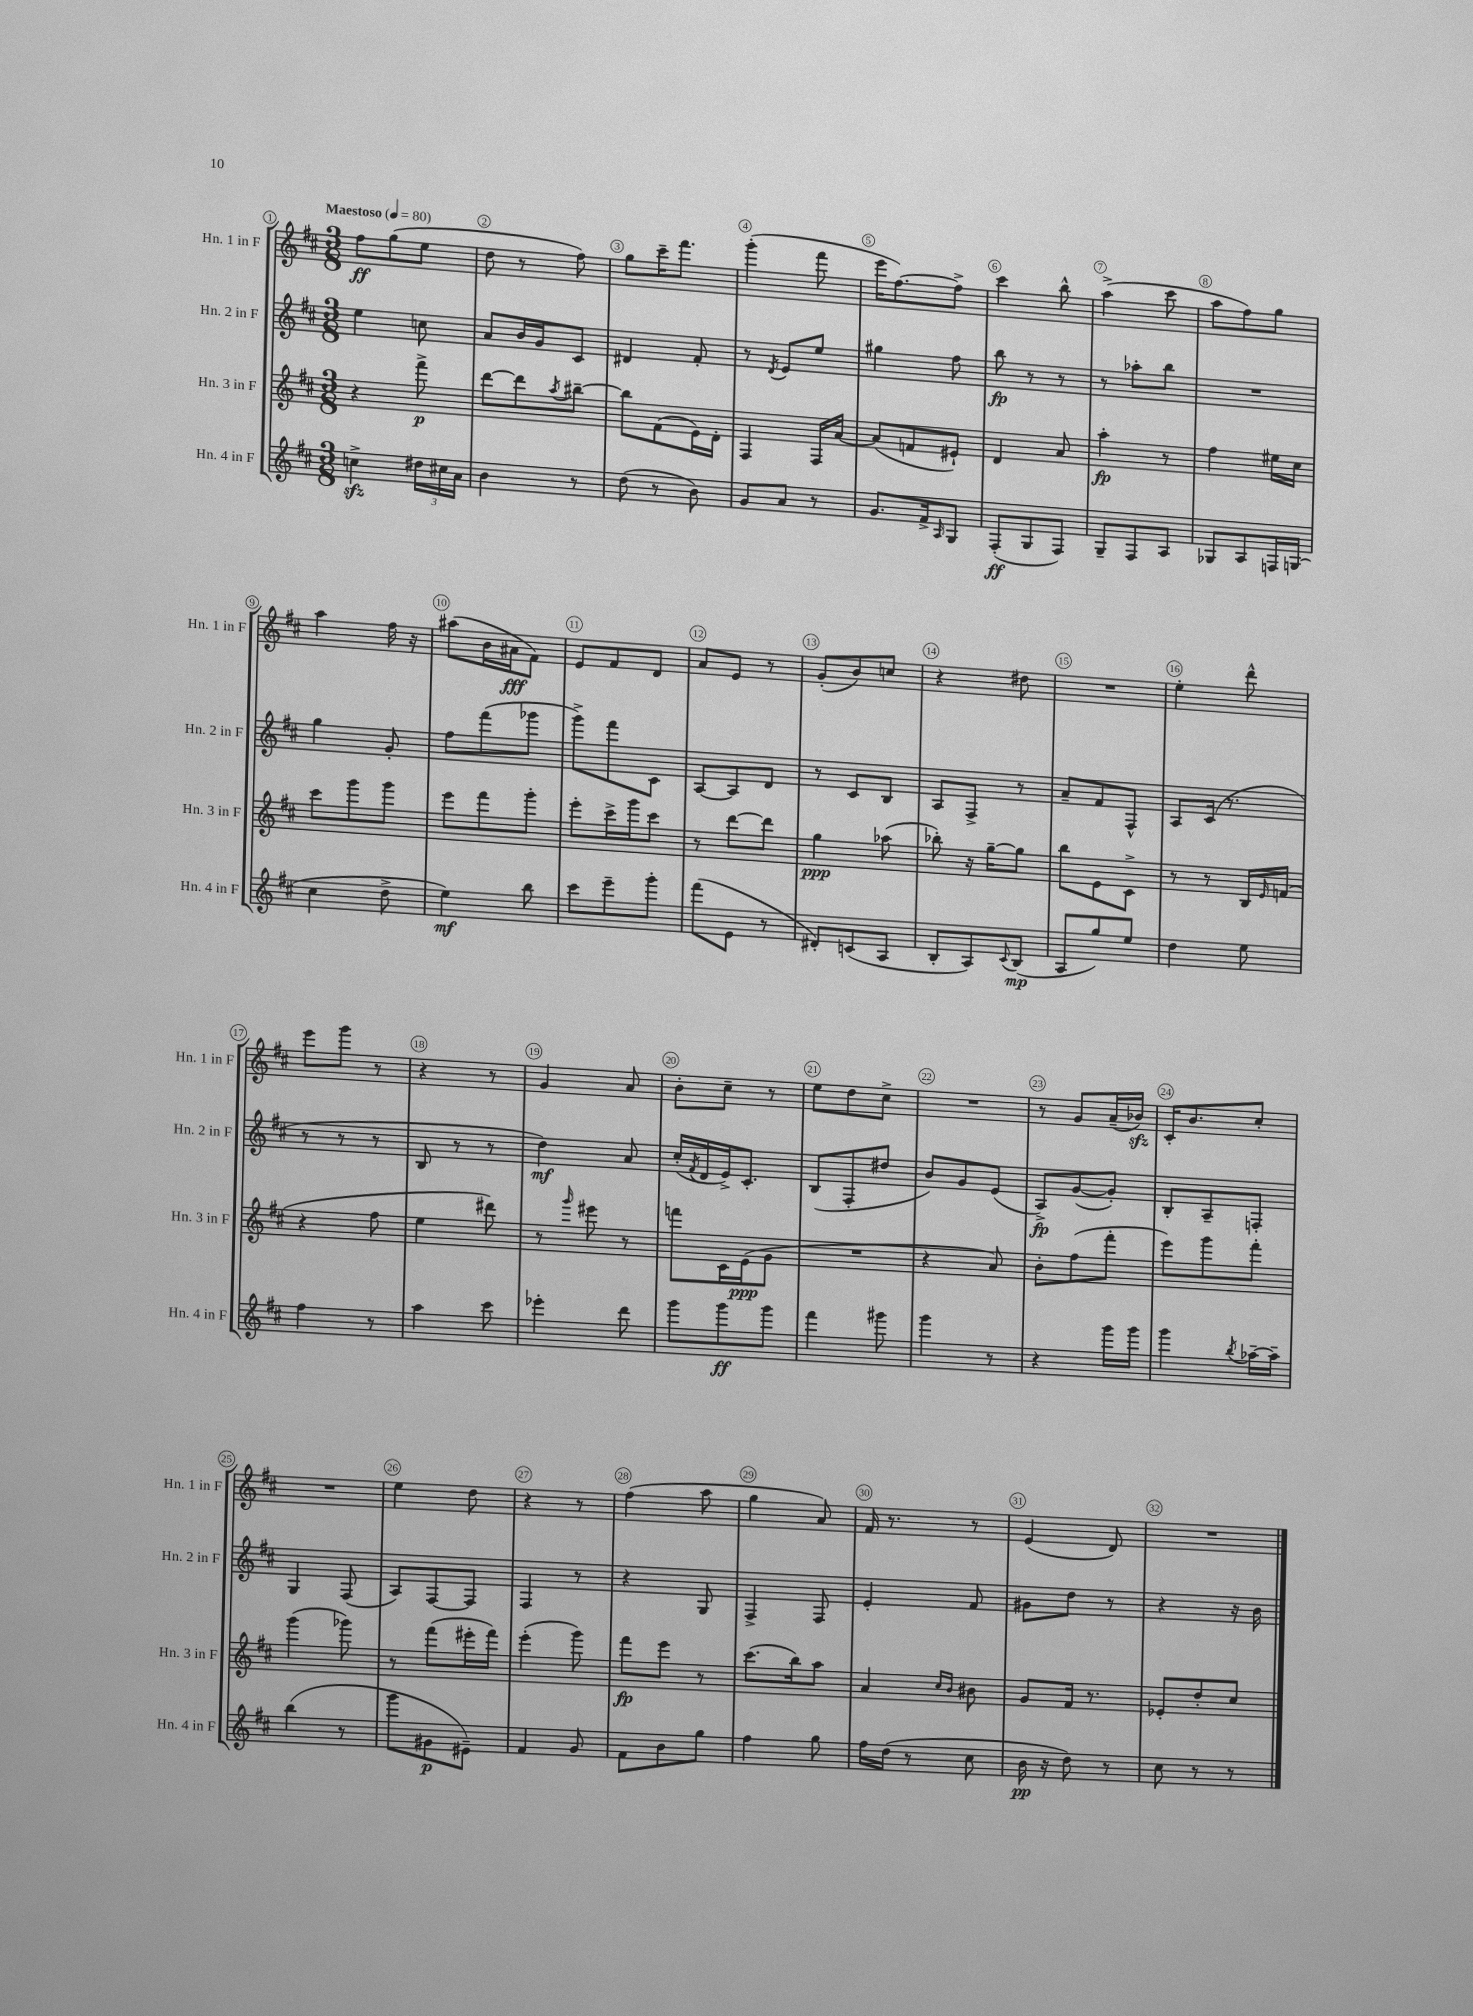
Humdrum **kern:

**kern	**dynam	**kern	**dynam	**kern	**dynam	**kern	**dynam
*part4	*part4	*part3	*part3	*part2	*part2	*part1	*part1
*staff4	*staff4	*staff3	*staff3	*staff2	*staff2	*staff1	*staff1
*I"Hn. 4 in F	*	*I"Hn. 3 in F	*	*I"Hn. 2 in F	*	*I"Hn. 1 in F	*
*I'Hn. 4 in F	*	*I'Hn. 3 in F	*	*I'Hn. 2 in F	*	*I'Hn. 1 in F	*
*clefG2	*	*clefG2	*	*clefG2	*	*clefG2	*
*k[f#c#]	*	*k[f#c#]	*	*k[f#c#]	*	*k[f#c#]	*
*M3/8	*	*M3/8	*	*M3/8	*	*M3/8	*
*MM80	*	*MM80	*	*MM80	*	*MM80	*
=1	=1	=1	=1	=1	=1	=1	=1
!	!	!	!	!	!	!LO:TX:a:B:t=Maestoso	!
4ccnzz^\	.	4r	.	4ee\	.	8ff#\L	ff
.	.	.	.	.	.	(8gg\	.
24dd#X\LL	.	8fff#^\	p	8ccn\	.	8ee\J	.
24cc#X\	.	.	.	.	.	.	.
24a\JJ	.	.	.	.	.	.	.
=2	=2	=2	=2	=2	=2	=2	=2
4b\	.	[8ddd\L	.	8a/L	.	8dd\	.
.	.	8ddd\]	.	16b/L	.	8r	.
.	.	.	.	16g/J	.	.	.
.	.	8qaa/	.	.	.	.	.
8r	.	[8bb#X~\J	.	8c#/J	.	8ff#\)	.
=3	=3	=3	=3	=3	=3	=3	=3
(8dd\	.	8bb#\L]	.	4d#X/	.	8gg\L	.
8r	.	(8f#\	.	.	.	16ccc#~\K	.
.	.	.	.	.	.	8.fff#\J	.
8b\)	.	16e\L)	.	8f#'/	.	.	.
.	.	16d'\JJ	.	.	.	.	.
=4	=4	=4	=4	=4	=4	=4	=4
8g/L	.	4F#/	.	8r	.	(4ggg'\	.
.	.	.	.	8qd/	.	.	.
8a/J	.	.	.	8e/L	.	.	.
8r	.	16F#/LL	.	8ee/J	.	8fff#\	.
.	.	[16a/JJ	.	.	.	.	.
=5	=5	=5	=5	=5	=5	=5	=5
8.g/L	.	(8a/L]	.	4gg#X\	.	16eee\KL	.
.	.	.	.	.	.	[8.ff#\)	.
.	.	8fn/	.	.	.	.	.
16f#^/k	.	.	.	.	.	.	.
16qqA/	.	.	.	.	.	.	.
8G/J	.	8e#X`/J)	.	8ff#\	.	8ff#^\J]	.
=6	=6	=6	=6	=6	=6	=6	=6
(8F#'/L	ff	4d/	.	8bb\	fp	4ccc#\	.
8G/	.	.	.	8r	.	.	.
8F#/J)	.	8a/	.	8r	.	8bb^^\	.
=7	=7	=7	=7	=7	=7	=7	=7
8G~/L	.	4aa'\	fp	8r	.	(4aa^\	.
8F#/	.	.	.	8aa-X'\L	.	.	.
8A/J	.	8r	.	8bb\J	.	8ccc#\	.
=8	=8	=8	=8	=8	=8	=8	=8
8G-X/L	.	4ff#\	.	4.r	.	8aa\L	.
8A/	.	.	.	.	.	8ff#\)	.
16Fn/L	.	16ee#X\LL	.	.	.	8gg\J	.
(16Gn/JJ	.	16cc#\JJ	.	.	.	.	.
!!LO:LB:g=z
=9	=9	=9	=9	=9	=9	=9	=9
4cc#\	.	8ccc#\L	.	4gg\	.	4aa\	.
.	.	8ggg\	.	.	.	.	.
8dd^\	.	8ggg\J	.	8g'/	.	16ff#\	.
.	.	.	.	.	.	16r	.
=10	=10	=10	=10	=10	=10	=10	=10
4ee\)	mf	8eee\L	.	8ff#\L	.	(8aa#X\L	.
.	.	8fff#\	.	(8fff#\	.	16b\L	.
.	.	.	.	.	.	16a#X\J	fff
8bb\	.	8ggg'\J	.	8ggg-X\J	.	8f#\J)	.
=11	=11	=11	=11	=11	=11	=11	=11
8ccc#\L	.	8eee'\L	.	8ggg^\L)	.	8e/L	.
8eee~\	.	16ccc#^\L	.	8fff#\	.	8f#/	.
.	.	16ggg\J	.	.	.	.	.
8ggg'\J	.	8ccc#\J	.	8c#\J	.	8d/J	.
=12	=12	=12	=12	=12	=12	=12	=12
(8fff#\L	.	8r	.	[8A/L	.	8a/L	.
8e\J	.	[8ddd\L	.	8A/]	.	8e/J	.
8r	.	8ddd\J]	.	8d/J	.	8r	.
=13	=13	=13	=13	=13	=13	=13	=13
8d#X'/L)	.	4gg\	ppp	8r	.	(8g'/L	.
(8cn/	.	.	.	8c#/L	.	8b/)	.
8A/J	.	(8aa-X\	.	8B/J	.	8ccn/J	.
=14	=14	=14	=14	=14	=14	=14	=14
8B'/L	.	8bb-X'\)	.	8A/L	.	4r	.
8A/)	.	16r	.	8F#^/J	.	.	.
.	.	[16gg~\KL	.	.	.	.	.
8qqc#/	.	.	.	.	.	.	.
(8B/J	mp	8gg\J]	.	8r	.	8dd#X\	.
=15	=15	=15	=15	=15	=15	=15	=15
8A/L	.	8bb\L	.	8a~/L	.	4.r	.
8gg/)	.	8e\	.	8f#/	.	.	.
8ee/J	.	8c#^\J	.	8F#^^/J	.	.	.
=16	=16	=16	=16	=16	=16	=16	=16
4dd\	.	8r	.	8A/L	.	4ee'\	.
.	.	8r	.	(16c#/Jk	.	.	.
.	.	.	.	8.r	.	.	.
8ee\	.	16B/LL	.	.	.	8ddd^^\	.
.	.	16qqe/	.	.	.	.	.
.	.	(16fn/JJ	.	.	.	.	.
!!LO:LB:g=z
=17	=17	=17	=17	=17	=17	=17	=17
4ff#\	.	4r	.	8r	.	8eee\L	.
.	.	.	.	8r	.	8ggg\J	.
8r	.	8ff#\	.	8r	.	8r	.
=18	=18	=18	=18	=18	=18	=18	=18
4aa\	.	4ee\	.	8B/	.	4r	.
.	.	.	.	8r	.	.	.
8ccc#\	.	8ddd#X\)	.	8r	.	8r	.
=19	=19	=19	=19	=19	=19	=19	=19
4eee-X'\	.	8r	.	4dd\)	mf	4g/	.
.	.	16qqggg/	.	.	.	.	.
.	.	8eee#X\	.	.	.	.	.
8ddd\	.	8r	.	8a/	.	8a/	.
=20	=20	=20	=20	=20	=20	=20	=20
8ggg\L	.	8fffn\L	.	(16cc#'/LL	.	8b'\L	.
.	.	.	.	8qf#/	.	.	.
.	.	.	.	16d/	.	.	.
8ggg\	ff	16c#\L	.	16e^/J)	.	8cc#~\J	.
.	.	(16e\J	ppp	8.c#'/J	.	.	.
8ggg\J	.	8g\J	.	.	.	8r	.
=21	=21	=21	=21	=21	=21	=21	=21
4fff#\	.	4.r	.	(8B/L	.	8ee\L	.
.	.	.	.	8F#'/	.	8dd\	.
8ggg#X\	.	.	.	8dd#X/J	.	8cc#^\J	.
=22	=22	=22	=22	=22	=22	=22	=22
4ggg\	.	4r	.	8b/L)	.	4.r	.
.	.	.	.	8g/	.	.	.
8r	.	8a/)	.	(8e/J	.	.	.
=23	=23	=23	=23	=23	=23	=23	=23
4r	.	8b'\L	.	8A^/L)	fp	8r	.
.	.	(8ff#\	.	([8g/	.	8g/L	.
16ggg\LL	.	8fff#'\J	.	8g'/J])	.	(16a~/L	.
16ggg\JJ	.	.	.	.	.	16b-Xzz/JJ)	.
=24	=24	=24	=24	=24	=24	=24	=24
4ggg\	.	8eee\L)	.	8B'/L	.	16c#'/KL	.
.	.	.	.	.	.	8.b/	.
.	.	8ggg\	.	8A~/	.	.	.
8qbb/	.	.	.	.	.	.	.
[16aa-X~\LL	.	8fff#'\J	.	8Fn'/J	.	8cc#'/J	.
16aa-~\JJ]	.	.	.	.	.	.	.
!!LO:LB:g=z
=25	=25	=25	=25	=25	=25	=25	=25
(4bb\	.	(4ggg\	.	4G/	.	4.r	.
8r	.	8ggg-X\)	.	(8F#/	.	.	.
=26	=26	=26	=26	=26	=26	=26	=26
8ggg\L	.	8r	.	8A/L)	.	4ee\	.
8g#X\	p	(8fff#\L	.	[8F#/	.	.	.
8e#X~\J)	.	16eee#X'\L	.	8F#/J]	.	8dd\	.
.	.	16fff#\JJ)	.	.	.	.	.
=27	=27	=27	=27	=27	=27	=27	=27
4f#/	.	(4eee'\	.	4F#/	.	4r	.
8g/	.	8ggg\)	.	8r	.	8r	.
=28	=28	=28	=28	=28	=28	=28	=28
8f#\L	.	8fff#\L	fp	4r	.	(4ff#\	.
8b\	.	8eee\J	.	.	.	.	.
8gg\J	.	8r	.	8G/	.	8aa\	.
=29	=29	=29	=29	=29	=29	=29	=29
4ff#\	.	(8.ccc#\L	.	4F#^/	.	4gg\	.
.	.	16bb\k)	.	.	.	.	.
8gg\	.	8aa\J	.	8F#/	.	8a/)	.
=30	=30	=30	=30	=30	=30	=30	=30
16ff#\LL	.	4a/	.	4e'/	.	16f#/	.
(16dd\JJ	.	.	.	.	.	8.r	.
8r	.	.	.	.	.	.	.
.	.	16qqcc#/LL	.	.	.	.	.
.	.	16qqb/JJ	.	.	.	.	.
8cc#\	.	8b#X\	.	8f#/	.	8r	.
=31	=31	=31	=31	=31	=31	=31	=31
16b\	pp	8g/L	.	8g#X\L	.	(4e/	.
16r	.	.	.	.	.	.	.
8dd\)	.	16f#/Jk	.	8dd\J	.	.	.
.	.	8.r	.	.	.	.	.
8r	.	.	.	8r	.	8d/)	.
=32	=32	=32	=32	=32	=32	=32	=32
8cc#\	.	8e-X'/L	.	4r	.	4.r	.
8r	.	8dd'/	.	.	.	.	.
8r	.	8cc#/J	.	16r	.	.	.
.	.	.	.	16b\	.	.	.
==	==	==	==	==	==	==	==
*-	*-	*-	*-	*-	*-	*-	*-
